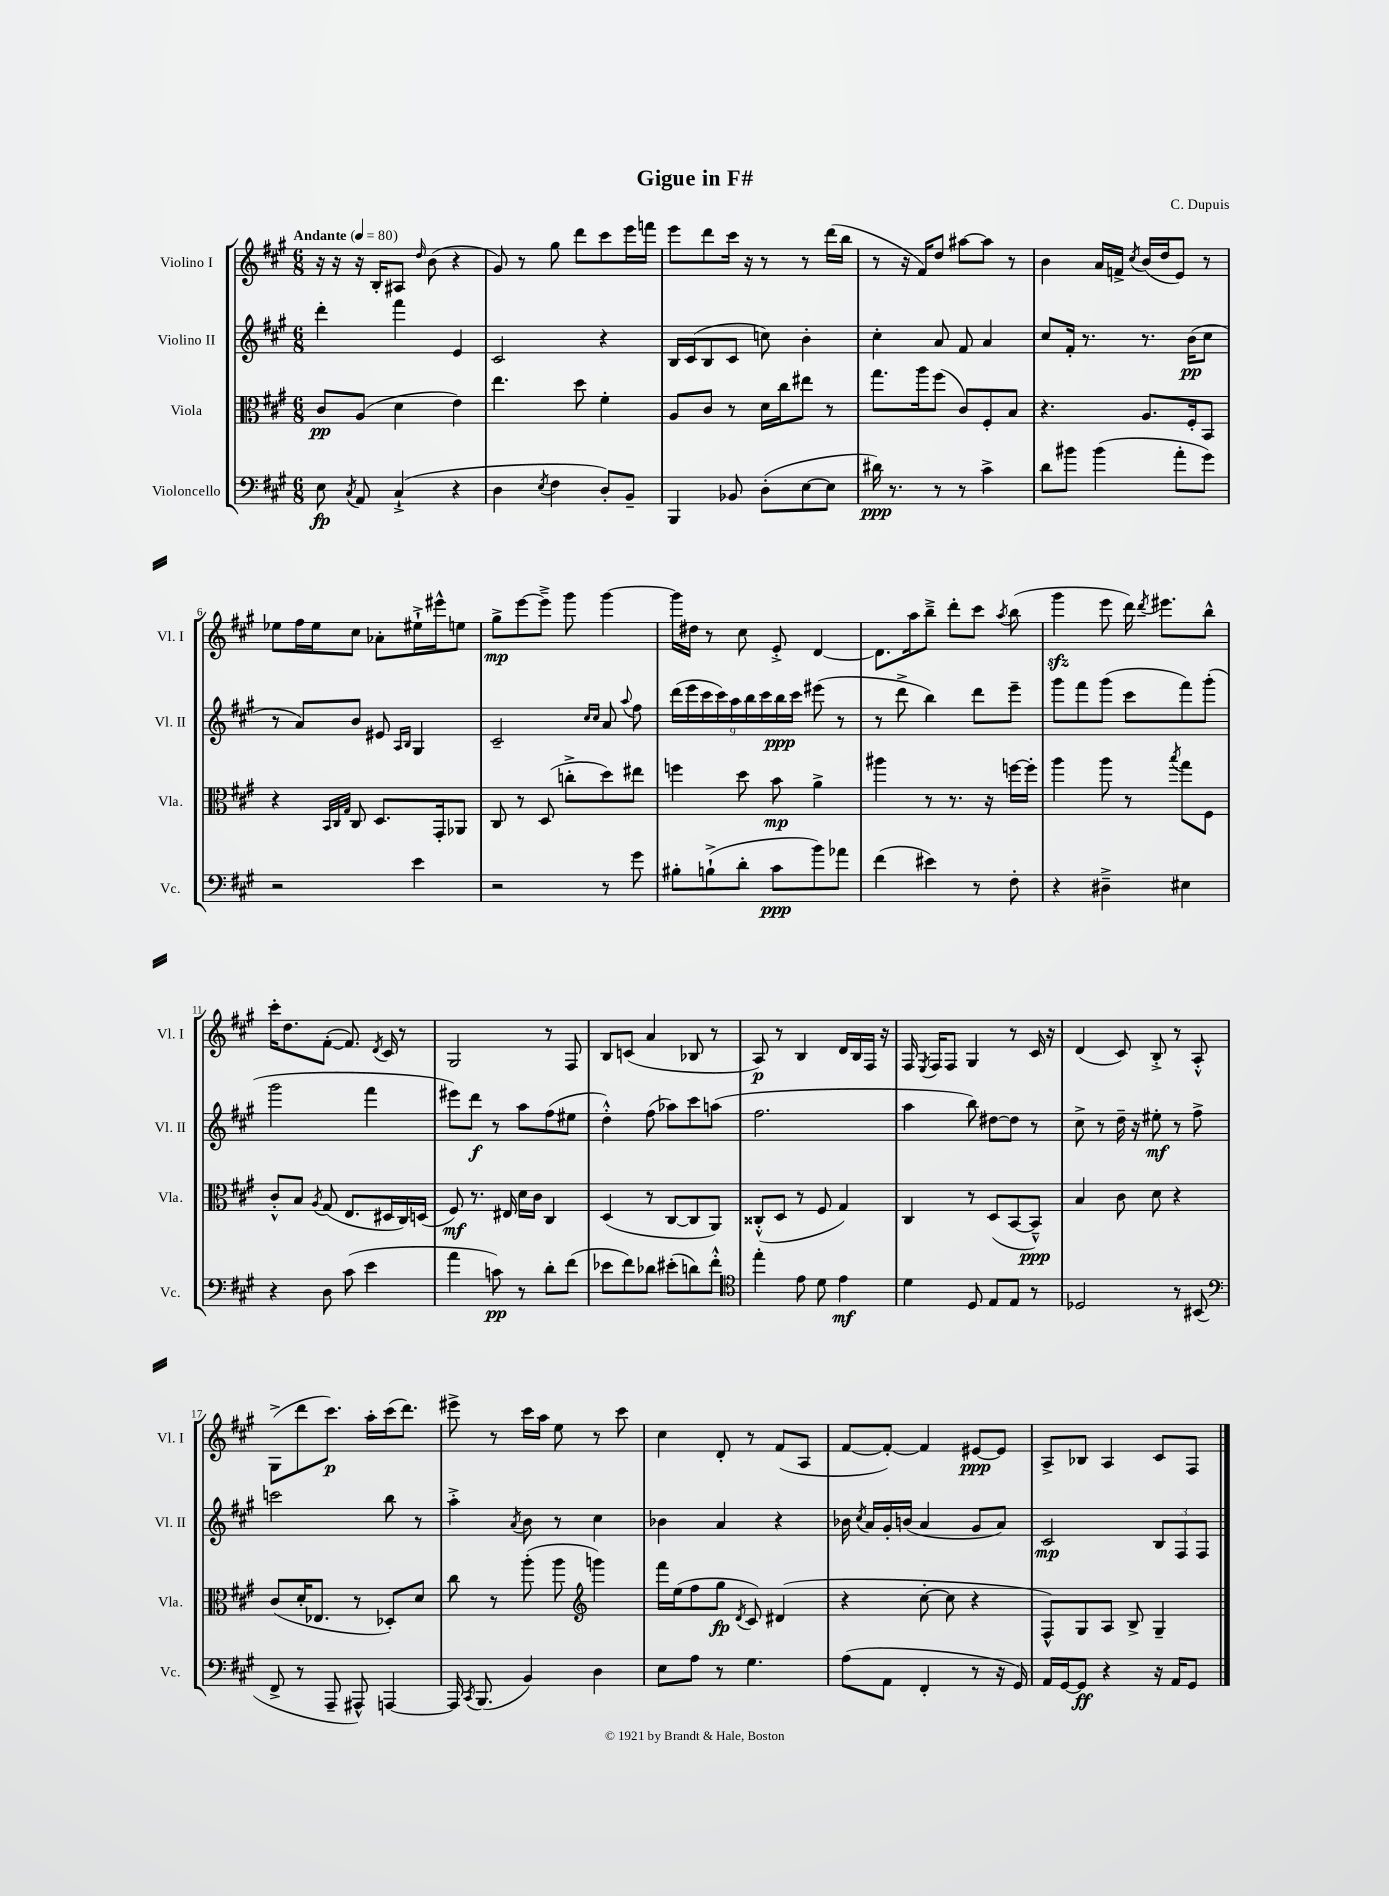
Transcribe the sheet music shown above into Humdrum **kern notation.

**kern	**dynam	**kern	**dynam	**kern	**dynam	**kern	**dynam
*part4	*part4	*part3	*part3	*part2	*part2	*part1	*part1
*staff4	*staff4	*staff3	*staff3	*staff2	*staff2	*staff1	*staff1
*I"Violoncello	*	*I"Viola	*	*I"Violino II	*	*I"Violino I	*
*I'Vc.	*	*I'Vla.	*	*I'Vl. II	*	*I'Vl. I	*
*clefF4	*	*clefC3	*	*clefG2	*	*clefG2	*
*k[f#c#g#]	*	*k[f#c#g#]	*	*k[f#c#g#]	*	*k[f#c#g#]	*
*M6/8	*	*M6/8	*	*M6/8	*	*M6/8	*
*MM80	*	*MM80	*	*MM80	*	*MM80	*
=1	=1	=1	=1	=1	=1	=1	=1
!	!	!	!	!	!	!LO:TX:a:B:t=Andante	!
8E\	fp	8c#/L	pp	4ddd'\	.	16r	.
.	.	.	.	.	.	16r	.
8qC#/	.	.	.	.	.	.	.
8AA/	.	(8A/J	.	.	.	16r	.
.	.	.	.	.	.	16B'/KL	.
(4C#`^/	.	4d\	.	4fff#\	.	8A#X/J	.
.	.	.	.	.	.	16qqdd/	.
.	.	.	.	.	.	(8b\	.
4r	.	4e\)	.	4e/	.	4r	.
=2	=2	=2	=2	=2	=2	=2	=2
4D\	.	4.ee\	.	2c#/	.	8g#/)	.
.	.	.	.	.	.	8r	.
8qE/	.	.	.	.	.	.	.
4F#\	.	.	.	.	.	8gg#\	.
.	.	8dd\	.	.	.	8ddd\L	.
8D'/L)	.	4f#'\	.	4r	.	8ccc#\	.
8BB~/J	.	.	.	.	.	16eee\L	.
.	.	.	.	.	.	16fffn\JJ	.
=3	=3	=3	=3	=3	=3	=3	=3
4BBB/	.	8A/L	.	16B/LL	.	8eee\L	.
.	.	.	.	(16c#/J	.	.	.
.	.	8c#/J	.	8B/	.	8ddd\	.
8BB-X/	.	8r	.	8c#/J	.	16ccc#\Jk	.
.	.	.	.	.	.	16r	.
(8D'\L	.	16d\LL	.	8ccn\)	.	8r	.
.	.	16cc#\J	.	.	.	.	.
[8E\	.	8ee#X\J	.	4b'\	.	8r	.
8E\J]	.	8r	.	.	.	(16ddd\LL	.
.	.	.	.	.	.	16bb\JJ	.
=4	=4	=4	=4	=4	=4	=4	=4
16d#X\)	ppp	8.gg#\L	.	4cc#'\	.	8r	.
8.r	.	.	.	.	.	.	.
.	.	.	.	.	.	16r	.
.	.	16aa\k	.	.	.	16f#/KL)	.
8r	.	(8ff#\J	.	8a/	.	8dd/J	.
8r	.	8c#/L)	.	8f#/	.	[8aa#X\L	.
4c#^\	.	8F#'/	.	4a/	.	8aa#\J]	.
.	.	8B/J	.	.	.	8r	.
=5	=5	=5	=5	=5	=5	=5	=5
8d\L	.	4.r	.	8cc#/L	.	4b\	.
8b#X\J	.	.	.	16f#'/Jk	.	.	.
.	.	.	.	8.r	.	.	.
(4b#\	.	.	.	.	.	16a/LL	.
.	.	.	.	.	.	16fn^/JJ	.
.	.	.	.	.	.	8qcc#/	.
.	.	8.A/L	.	8.r	.	(16b/LL	.
.	.	.	.	.	.	16dd/J	.
8a'\L	.	.	.	.	.	8e/J)	.
.	.	16F#'/k	.	(16b\KL	pp	.	.
8g#\J)	.	8BB/J	.	8cc#\J	.	8r	.
!!LO:LB:g=z
=6	=6	=6	=6	=6	=6	=6	=6
2r	.	4r	.	8r	.	8ee-X\L	.
.	.	.	.	8a/L)	.	16ff#\L	.
.	.	.	.	.	.	16ee-\J	.
.	.	32qqBB/LLL	.	.	.	.	.
.	.	32qqC#/	.	.	.	.	.
.	.	32qqG#/JJJ	.	.	.	.	.
.	.	8C#/	.	8b/J	.	8cc#\J	.
.	.	8.D/L	.	8e#X/	.	8a-X'\L	.
.	.	.	.	16qqA/LL	.	.	.
.	.	.	.	16qqB/JJ	.	.	.
4e\	.	.	.	4G#/	.	16ee#X`^\L	.
.	.	16GG#'/k	.	.	.	16eee#X^^\J	.
.	.	8AA-X/J	.	.	.	8een\J	.
=7	=7	=7	=7	=7	=7	=7	=7
2r	.	8C#/	.	2c#~/	.	8gg#^\L	mp
.	.	8r	.	.	.	[8eee\	.
.	.	(8D/	.	.	.	8eee~^\J]	.
.	.	8ccn'^\L	.	.	.	8ggg#\	.
.	.	.	.	16qqcc#/LL	.	.	.
.	.	.	.	16qqcc#/JJ	.	.	.
8r	.	8dd\)	.	8a/	.	[4ggg#\	.
.	.	.	.	8qqaa/	.	.	.
8g#\	.	8ee#X\J	.	8ff#\	.	.	.
=8	=8	=8	=8	=8	=8	=8	=8
8B#X'\L	.	4ffn\	.	(18ddd\LL	.	16ggg#\LL]	.
.	.	.	.	18eee\	.	.	.
.	.	.	.	.	.	16dd#X\JJ	.
.	.	.	.	18ccc#\	.	.	.
(8Bn`^\	.	.	.	.	.	8r	.
.	.	.	.	18ccc#\)	.	.	.
.	.	.	.	18aa\	.	.	.
8d'\J	.	8dd\	.	.	.	8cc#\	.
.	.	.	.	18bb\	.	.	.
.	.	.	.	18ccc#\	.	.	.
8c#\L	ppp	8b\	mp	.	.	8e'^/	.
.	.	.	.	18bb\	ppp	.	.
.	.	.	.	18ccc#\JJ	.	.	.
8b\)	.	4a^\	.	(8eee#X\	.	[4d/	.
8a-X\J	.	.	.	8r	.	.	.
=9	=9	=9	=9	=9	=9	=9	=9
(4f#\	.	4aa#X\	.	8r	.	8.d\L]	.
.	.	.	.	8ddd^\	.	.	.
.	.	.	.	.	.	16aa\k	.
4e#X\)	.	8r	.	4bb\)	.	8bb~^\J	.
.	.	8.r	.	.	.	8ddd'\L	.
8r	.	.	.	8ddd\L	.	8ccc#\J	.
.	.	16r	.	.	.	.	.
.	.	.	.	.	.	8qaa/	.
8F#'\	.	[16ffn\LL	.	8eee~\J	.	(8bb\	.
.	.	16ff'\JJ]	.	.	.	.	.
=10	=10	=10	=10	=10	=10	=10	=10
4r	.	4aa\	.	8ggg#\L	.	4ggg#zz\	.
.	.	.	.	8fff#\	.	.	.
4D#X~^\	.	8aa\	.	(8ggg#\J	.	8eee\	.
.	.	8r	.	8ccc#\L	.	16ddd\)	.
.	.	.	.	.	.	8qddd/	.
.	.	.	.	.	.	8.eee#X\L	.
.	.	8qbb/	.	.	.	.	.
4E#X\	.	8gg#\L	.	8fff#\)	.	.	.
.	.	8F#\J	.	(8ggg#'\J	.	8bb^^\J	.
!!LO:LB:g=z
=11	=11	=11	=11	=11	=11	=11	=11
4r	.	8c#'^^/L	.	2ggg#\	.	16ccc#'\KL	.
.	.	.	.	.	.	8.dd\	.
.	.	8B/J	.	.	.	.	.
.	.	8qA/	.	.	.	.	.
8D\	.	(8G#/	.	.	.	([8f#'\J	.
(8c#\	.	8.E/L	.	.	.	8.f#/])	.
4e\	.	.	.	4fff#\	.	.	.
.	.	.	.	.	.	8qd/	.
.	.	16D#X/L	.	.	.	16c#/	.
.	.	16C#/)	.	.	.	8r	.
.	.	(16Dn/JJ	.	.	.	.	.
=12	=12	=12	=12	=12	=12	=12	=12
4a\	.	8F#/)	mf	8eee#X\L)	.	2G#/	.
.	.	8.r	.	8ddd\J	f	.	.
8cn\)	pp	.	.	8r	.	.	.
.	.	16E#X/	.	.	.	.	.
8r	.	16d\LL	.	8aa\L	.	.	.
.	.	16c#\JJ	.	.	.	.	.
8d'\L	.	4C#/	.	(8ff#\	.	8r	.
(8f#\J	.	.	.	8ee#X\J	.	8F#/	.
=13	=13	=13	=13	=13	=13	=13	=13
8e-X\L	.	(4D/	.	4dd'^^\)	.	8B/L	.
8f#\)	.	.	.	.	.	(8cn/J	.
8d-X\J	.	8r	.	(8ff#\	.	4a/	.
(8e#X'\L	.	[8C#/L	.	8aa-X\L)	.	.	.
8dn\)	.	8C#/]	.	8ccc#\	.	8B-X/	.
8f#'^^\J	.	8AA/J)	.	(8aan\J	.	8r	.
=14	=14	=14	=14	=14	=14	=14	=14
*clefC4	*	*	*	*	*	*	*
4ee'\	.	(8C##X'^^/L	.	2.ff#\	.	8A/)	p
.	.	8D/J	.	.	.	8r	.
8e\	.	8r	.	.	.	4B/	.
8d\	.	8F#/	.	.	.	.	.
4e\	mf	4G#/)	.	.	.	16d/LL	.
.	.	.	.	.	.	16B/	.
.	.	.	.	.	.	16F#/JJ	.
.	.	.	.	.	.	16r	.
=15	=15	=15	=15	=15	=15	=15	=15
4d\	.	4C#/	.	4aa\	.	16F#/	.
.	.	.	.	.	.	8qE/	.
.	.	.	.	.	.	16F#/KL	.
.	.	.	.	.	.	8F#/J	.
8D/	.	8r	.	8bb\)	.	4G#/	.
8E/L	.	(8D/L	.	[8dd#X\L	.	.	.
8E/J	.	[8BB/	.	8dd#\J]	.	8r	.
8r	.	8BB~^^/J])	ppp	8r	.	16c#/	.
.	.	.	.	.	.	16r	.
=16	=16	=16	=16	=16	=16	=16	=16
2D-X/	.	4B/	.	8cc#^\	.	(4d/	.
.	.	.	.	8r	.	.	.
.	.	8c#\	.	16dd~\	.	8c#/)	.
.	.	.	.	16r	.	.	.
.	.	8d\	.	8ee#X'\	mf	8B'^/	.
8r	.	4r	.	8r	.	8r	.
(8BB#X/	.	.	.	8ff#^\	.	8A'^^/	.
!!LO:LB:g=z
=17	=17	=17	=17	=17	=17	=17	=17
*clefF4	*	*	*	*	*	*	*
8FF#^/	.	(8c#/L	.	2cccn\	.	(8G#^\L	.
8r	.	16d'/K	.	.	.	8ddd\	.
.	.	8.E-X/J	.	.	.	.	.
8AAA~/	.	.	.	.	.	8.ccc#\J)	p
8AAA#X^^/)	.	8r	.	.	.	.	.
.	.	.	.	.	.	16aa'\LL	.
[4AAAn/	.	8D-X'/L)	.	8bb\	.	(16ccc#\J	.
.	.	.	.	.	.	8.ddd\J)	.
.	.	8d/J	.	8r	.	.	.
=18	=18	=18	=18	=18	=18	=18	=18
16AAA/]	.	8cc#\	.	4aa'^\	.	8eee#X^\	.
8qCC#/	.	.	.	.	.	.	.
(8.BBB/	.	.	.	.	.	.	.
.	.	8r	.	.	.	8r	.
.	.	.	.	8qa/	.	.	.
4BB/)	.	(8aa'\	.	8b\	.	16ccc#\LL	.
.	.	.	.	.	.	16aa\JJ	.
.	.	8aa\	.	8r	.	8ee\	.
*	*	*clefG2	*	*	*	*	*
4D\	.	4gggn\)	.	4cc#\	.	8r	.
.	.	.	.	.	.	8ccc#\	.
=19	=19	=19	=19	=19	=19	=19	=19
8E\L	.	16fff#\LL	.	4b-X\	.	4cc#\	.
.	.	(16ee\J	.	.	.	.	.
8A\J	.	8ff#\	.	.	.	.	.
8r	.	8gg#\J	fp	4a/	.	8d'/	.
.	.	8qd/	.	.	.	.	.
4.G#\	.	8c#/)	.	.	.	8r	.
.	.	(4d#X/	.	4r	.	(8f#/L	.
.	.	.	.	.	.	8A/J	.
=20	=20	=20	=20	=20	=20	=20	=20
(8A\L	.	4r	.	16b-X\	.	[8f#/L	.
.	.	.	.	8qcc#/	.	.	.
.	.	.	.	16a/LL	.	.	.
8AA\J	.	.	.	16g#'/	.	8f#'/J_)	.
.	.	.	.	(16bn/JJ	.	.	.
4FF#'/	.	[8cc#'\	.	4a/	.	4f#/]	.
.	.	8cc#\]	.	.	.	.	.
8r	.	4r	.	8g#/L	.	[8e#X/L	ppp
16r	.	.	.	8a/J)	.	8e#/J]	.
16GG#/)	.	.	.	.	.	.	.
=21	=21	=21	=21	=21	=21	=21	=21
16AA/LL	.	8F#^^/L)	.	2c#/	mp	8A^/L	.
[16GG#/J	.	.	.	.	.	.	.
8GG#/J]	ff	8G#/	.	.	.	8B-X/J	.
4r	.	8A/J	.	.	.	4A/	.
.	.	8B^/	.	.	.	.	.
16r	.	4G#~/	.	12B/L	.	8c#/L	.
16AA/KL	.	.	.	.	.	.	.
.	.	.	.	12F#/	.	.	.
8GG#/J	.	.	.	.	.	8F#/J	.
.	.	.	.	12F#/J	.	.	.
==	==	==	==	==	==	==	==
*-	*-	*-	*-	*-	*-	*-	*-
